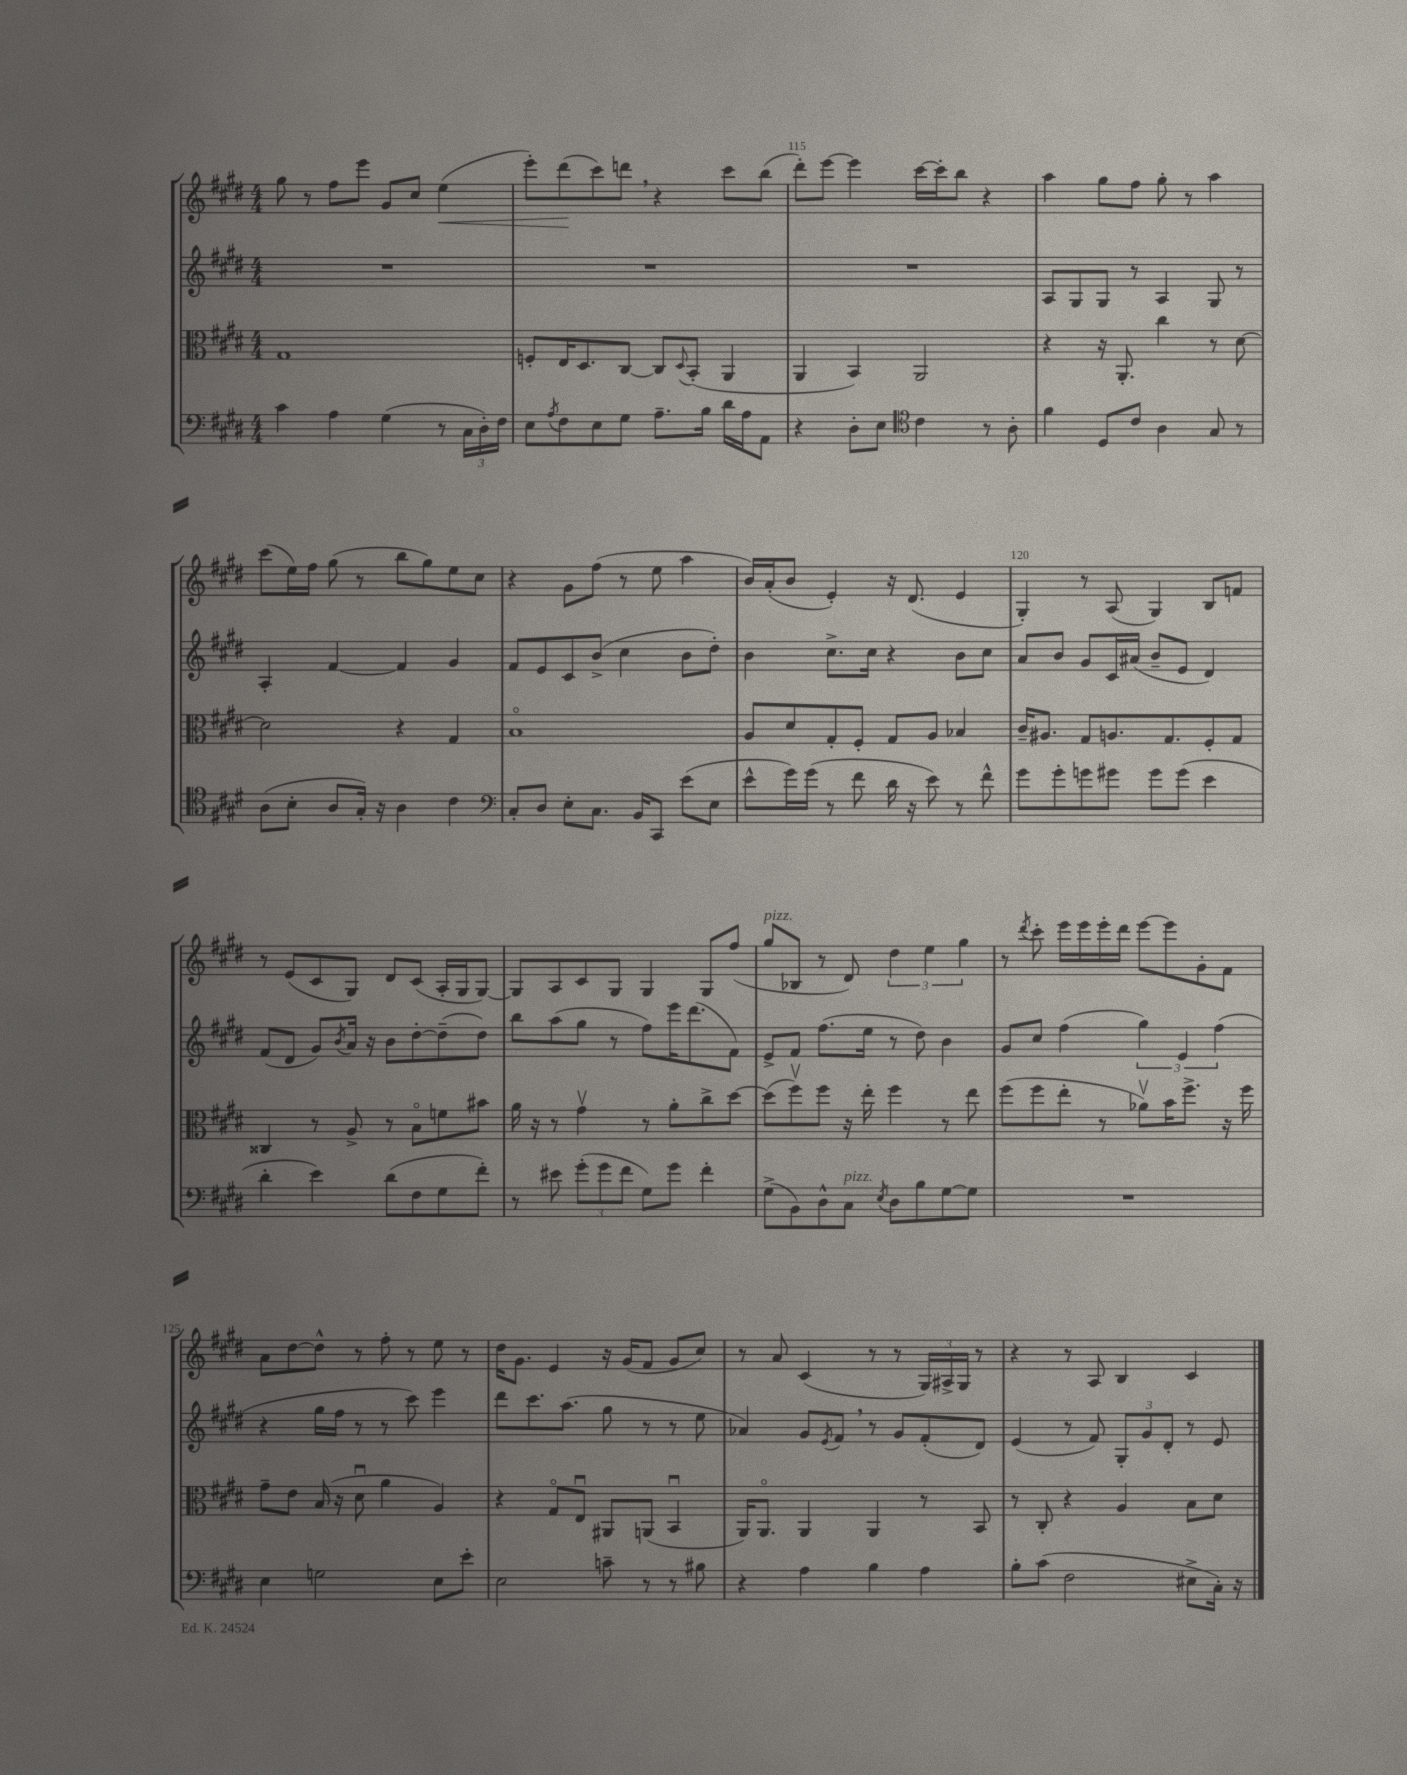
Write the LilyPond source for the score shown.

<<
\new StaffGroup <<
\new Staff = "s0" {
    \clef treble \key e \major \numericTimeSignature \time 4/4
    gis''8 r8 fis''8 e'''8 gis'8 cis''8 e''4\<( |
    e'''8-.) dis'''8\!( cis'''8) d'''8 \breathe r4 cis'''8 b''8( |
    dis'''8-.) e'''8~ e'''4 cis'''16~ cis'''16-. b''8 r4 |
    a''4 gis''8 fis''8 gis''8-. r8 a''4 |
    cis'''8( e''16) fis''16 gis''8( r8 b''8 gis''8) e''8 cis''8 |
    r4 gis'8 fis''8( r8 e''8 a''4 |
    b'16) a'16-.( b'8 e'4-.) r16 dis'8.( e'4 |
    gis4-.) r8 a8( gis4) b8 f'8 |
    r8 e'8( cis'8 gis8) dis'8 cis'8( a16-. gis16 gis8~) |
    gis8 a8 cis'8 gis8 gis4 gis8 fis''8( |
    gis''8^\markup { \italic "pizz." } bes8 r8 dis'8) \tuplet 3/2 { dis''4 e''4 gis''4 } |
    r8 \acciaccatura { dis'''8 } cis'''8-. e'''16 e'''16 e'''16-. dis'''16 e'''8~ e'''8 gis'8-. fis'8 |
    a'8 dis''8~ dis''8-^ r8 fis''8-. r8 e''8 r8 |
    dis''16 gis'8. e'4 r16 gis'16( fis'8 gis'8 cis''8) |
    r8 a'8 cis'4( r8 r8 \tuplet 3/2 { gis16) ais16-> gis16 } r8 |
    r4 r8 a8 b4 cis'4 \bar "|." |
}
\new Staff = "s1" {
    \clef treble \key e \major \numericTimeSignature \time 4/4
    R1 |
    R1 |
    R1 |
    a8 gis8 gis8 r8 a4 gis8 r8 |
    a4-. fis'4~ fis'4 gis'4 |
    fis'8 e'8 cis'8 b'8->( cis''4 b'8 dis''8-.) |
    b'4 cis''8.-> cis''16 r4 b'8 cis''8 |
    a'8 b'8 gis'8 cis'16 ais'16( b'8-- e'8 dis'4) |
    fis'8( dis'8 gis'8) \acciaccatura { b'8 } a'16 r16 b'8 dis''8~-. dis''8--( dis''8) |
    b''8 a''8( gis''8 r8 fis''8) e'''16 dis'''8.( fis'8) |
    e'8-> fis'8 fis''8.( e''16 r8 dis''8) b'4 |
    gis'8 cis''8 fis''4( \tuplet 3/2 { gis''4) e'4 fis''4( } |
    r4 gis''16 fis''16 r8 r8 cis'''8) e'''4 |
    dis'''8 cis'''8. a''8.( gis''8 r8 r8 e''8 |
    aes'4) gis'8 \acciaccatura { e'8 } fis'8 \breathe r8 gis'8 fis'8-.( dis'8) |
    e'4( r8 fis'8) \tuplet 3/2 { gis8-. gis'8 dis'8-. } r8 e'8 \bar "|." |
}
\new Staff = "s2" {
    \clef alto \key e \major \numericTimeSignature \time 4/4
    gis1 |
    f8-. e16 dis8. cis8~ cis8 \appoggiatura { dis8 } b,8-.( a,4 |
    a,4 b,4) a,2 |
    r4 r16 a,8.-. cis''4 r8 dis'8~ |
    dis'2 r4 gis4 |
    b1\flageolet |
    a8 dis'8 gis8-. fis8-. gis8 a8 bes4 |
    cis'16-- ais8. gis8 a8. gis8. fis8-. gis8 |
    cisis4 r8 a8-> r8 b8\flageolet f'8 bis'8 |
    a'16 r16 r8 gis'4\upbow r8 a'8-. cis''8-> dis''8~ |
    dis''8( fis''8\upbow) fis''8 r16 e''16-. fis''4 r8 e''8 |
    fis''8( fis''8 e''8-. r8 aes'8\upbow) b'16 fis''8.-> r16 fis''16 |
    gis'8-- e'8 b16( r16 dis'8\downbow a'4 a4) |
    r4 gis8\flageolet e8\downbow ais,8 a,8( b,4\downbow |
    a,16) a,8.\flageolet a,4 a,4 r8 b,8 |
    r8 cis8-. r4 a4 b8 dis'8 \bar "|." |
}
\new Staff = "s3" {
    \clef bass \key e \major \numericTimeSignature \time 4/4
    cis'4 a4 gis4( r8 \tuplet 3/2 { cis16 dis16-.) fis16 } |
    e8 \acciaccatura { a8 } fis8 e8 gis8 a8.-- b16 dis'16 a16 a,8 |
    r4 dis8-. e8 \clef tenor cis'4 r8 a8-. |
    fis'4 dis8 cis'8 a4 gis8 r8 |
    a8( b8-. a8 gis16-.) r16 a4 cis'4 |
    \clef bass cis8-. dis8 e8-. cis8. b,16 cis,8 e'8( e8 |
    e'8-^ gis'16) gis'16( r8 fis'8 dis'16 r16 e'8) r8 fis'8-^ |
    gis'8 gis'8-. g'8 gis'8 gis'8 gis'8( e'4 |
    dis'4-. e'4) dis'8( fis8 gis8 fis'8-.) |
    r8 eis'8 \tuplet 3/2 { gis'8-.( gis'8 fis'8 } gis8) gis'8 fis'4-. |
    gis8->( b,8) dis8-^ cis8^\markup { \italic "pizz." } \acciaccatura { e8 } dis8 b8 gis8~ gis8 |
    R1 |
    e4 g2 e8 e'8-. |
    e2 c'8-- r8 r8 bis8 |
    r4 a4 b4 a4 |
    b8-. cis'8( fis2 eis8-> cis16-.) r16 \bar "|." |
}
>>
>>
\layout { \context { \Score currentBarNumber = #113 \override BarNumber.break-visibility = ##(#f #t #t) barNumberVisibility = #(every-nth-bar-number-visible 5) } }
